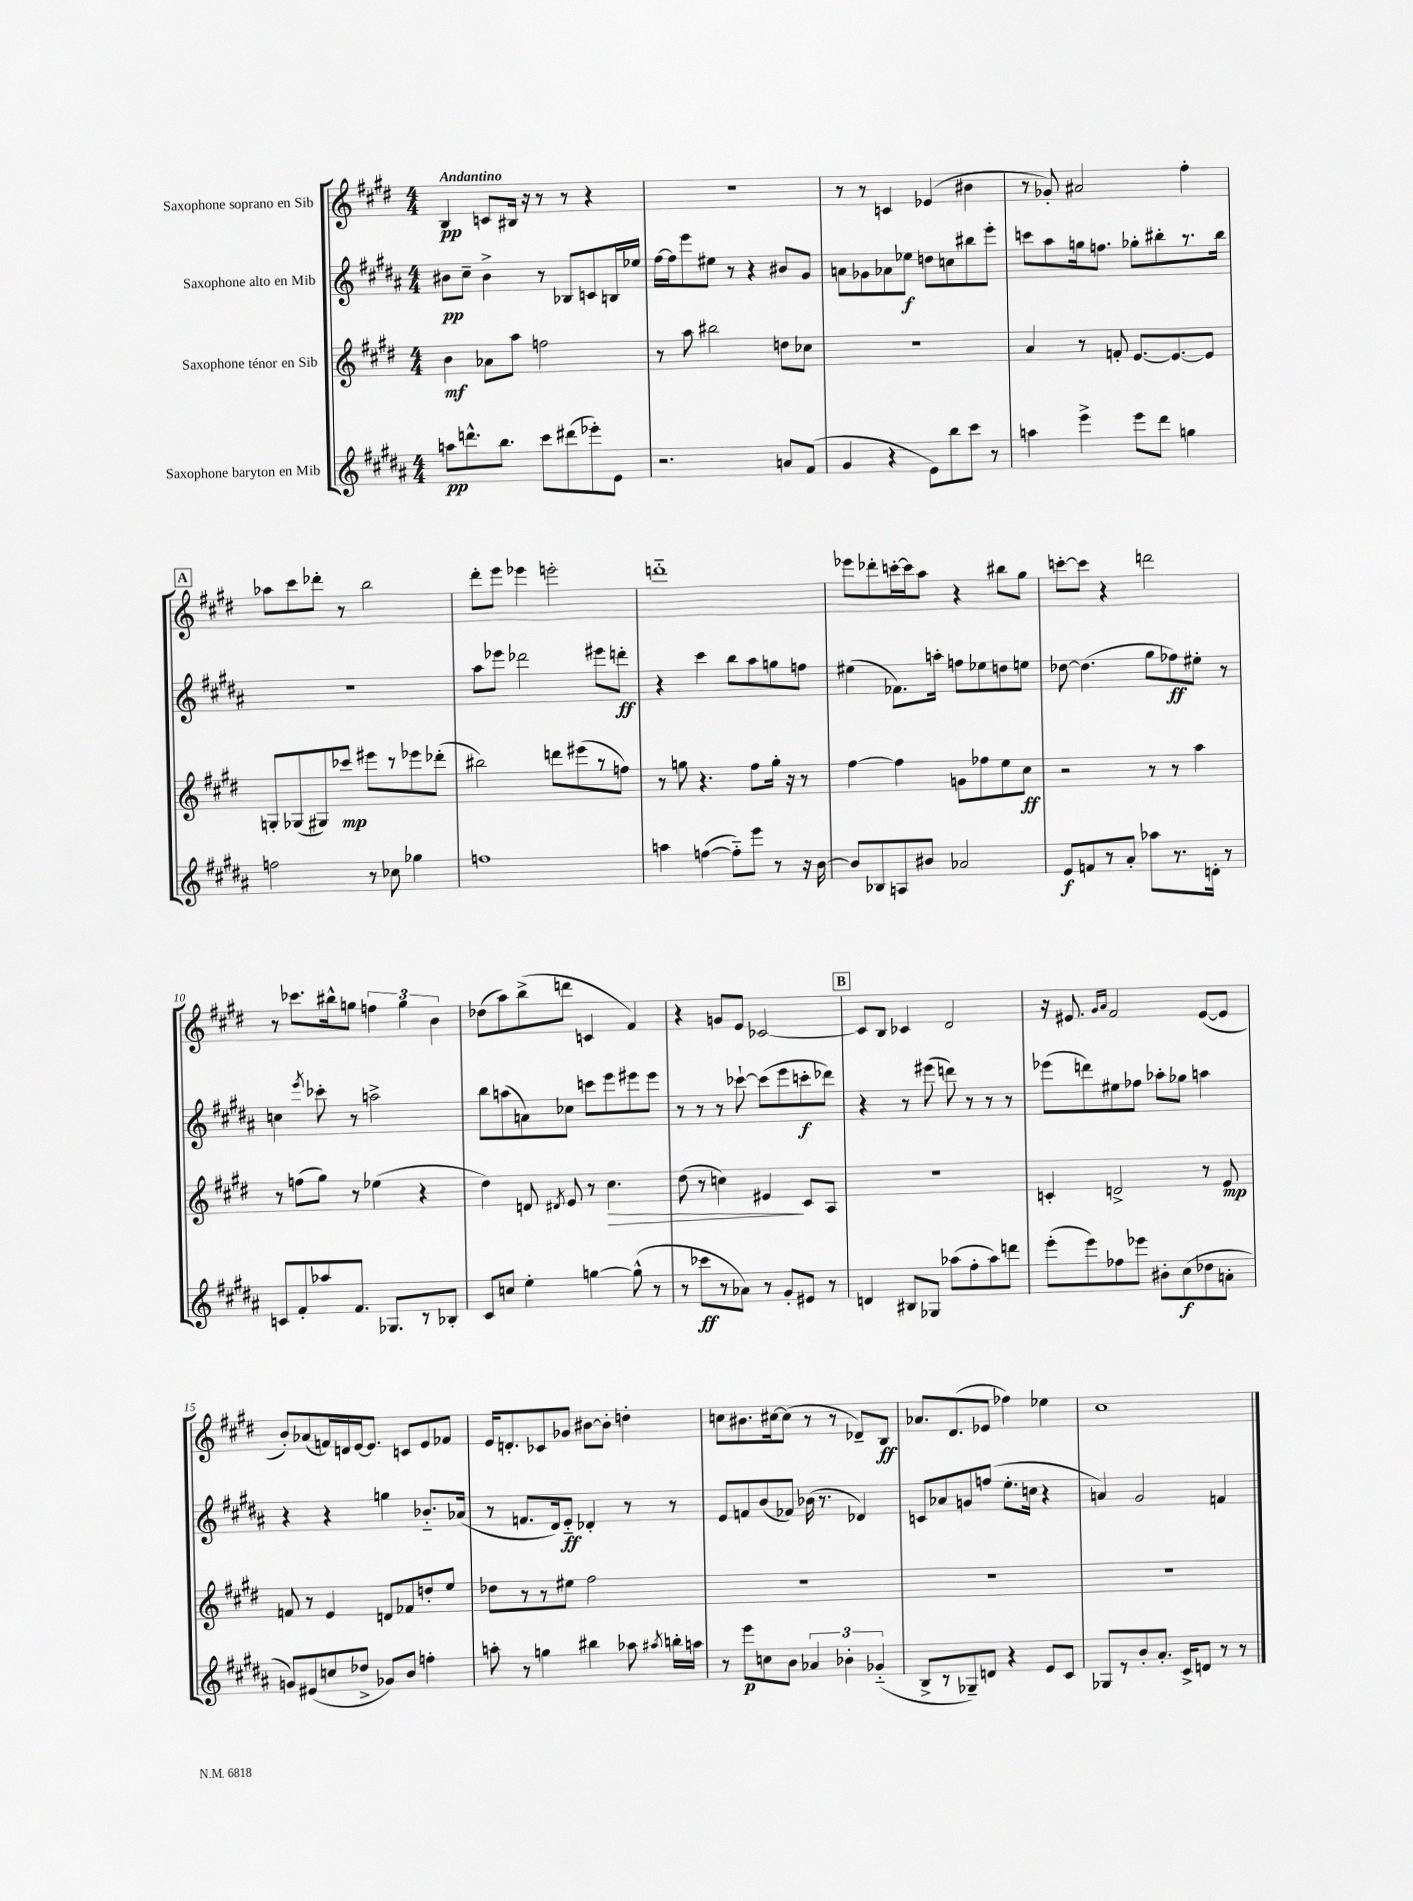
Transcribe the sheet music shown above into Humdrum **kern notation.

**kern	**dynam	**kern	**dynam	**kern	**dynam	**kern	**dynam
*part4	*part4	*part3	*part3	*part2	*part2	*part1	*part1
*staff4	*staff4	*staff3	*staff3	*staff2	*staff2	*staff1	*staff1
*I"Saxophone baryton en Mib	*	*I"Saxophone ténor en Sib	*	*I"Saxophone alto en Mib	*	*I"Saxophone soprano en Sib	*
*clefG2	*	*clefG2	*	*clefG2	*	*clefG2	*
*k[f#c#g#d#a#]	*	*k[f#c#g#d#]	*	*k[f#c#g#d#a#]	*	*k[f#c#g#d#]	*
*M4/4	*	*M4/4	*	*M4/4	*	*M4/4	*
=1	=1	=1	=1	=1	=1	=1	=1
!	!	!	!	!	!	!LO:TX:a:B:t=Andantino	!
8aan\L	pp	4b\	mf	8b#X\L	pp	4B/	pp
8.dddn^^\	.	.	.	8cc#~\J	.	.	.
.	.	8a-X\L	.	4b#^\	.	8cn/L	.
8.bb\J	.	.	.	.	.	.	.
.	.	8aa\J	.	.	.	16B#X/Jk	.
.	.	.	.	.	.	16r	.
8ccc#\L	.	2ffn\	.	8r	.	8r	.
(8ddd#X\	.	.	.	8B-X/L	.	8r	.
8eee-X'\)	.	.	.	8cn/	.	4r	.
8e\J	.	.	.	16Bn/L	.	.	.
.	.	.	.	16ee-X/JJ	.	.	.
=2	=2	=2	=2	=2	=2	=2	=2
2.r	.	8r	.	[16ff#\LL	.	1r	.
.	.	.	.	16ff#\J]	.	.	.
.	.	8aa\	.	8eee\	.	.	.
.	.	2bb#X\	.	8ee#X\J	.	.	.
.	.	.	.	8r	.	.	.
.	.	.	.	4r	.	.	.
8an/L	.	8ddn\L	.	8b#X/L	.	.	.
(8f#/J	.	8cc-X\J	.	8g#/J	.	.	.
=3	=3	=3	=3	=3	=3	=3	=3
4g#/	.	1r	.	8an\L	.	8r	.
.	.	.	.	8g-X\	.	8r	.
4r	.	.	.	8a-X\	.	4cn/	.
.	.	.	.	8ee-X\J	f	.	.
8e\L)	.	.	.	8ddn\L	.	(4e-X/	.
8bb\	.	.	.	8ccn\	.	.	.
8ccc#\J	.	.	.	8bb#X\	.	4b#X\	.
8r	.	.	.	8eee'\J	.	.	.
=4	=4	=4	=4	=4	=4	=4	=4
4aan\	.	4a/	.	8cccn\L	.	8r	.
.	.	.	.	8aa#\	.	8g-X'/)	.
4eee^\	.	8r	.	16ggn\k	.	2a#X/	.
.	.	.	.	8.ffn\J	.	.	.
.	.	8fn'/	.	.	.	.	.
8eee\L	.	[8.e/L	.	8gg-X'\L	.	.	.
8ddd#\J	.	.	.	8bb#X'\	.	.	.
.	.	8.e/_	.	.	.	.	.
4ggn\	.	.	.	8.r	.	4ff#'\	.
.	.	8e/J]	.	.	.	.	.
.	.	.	.	16bb#\Jk	.	.	.
!!LO:LB:g=z
!!LO:REH:place=s1:t=A
=5	=5	=5	=5	=5	=5	=5	=5
2ffn\	.	8Gn'/L	.	1r	.	8aa-X\L	.
.	.	(8G-X/	.	.	.	8ccc#\	.
.	.	8G#X/)	.	.	.	8ddd-X'\J	.
.	.	8ccc-X/J	mp	.	.	8r	.
8r	.	8eee#X\L	.	.	.	2bb\	.
8cc-X\	.	8r	.	.	.	.	.
4gg-X\	.	8eee-X\	.	.	.	.	.
.	.	(8ddd-X'\J	.	.	.	.	.
=6	=6	=6	=6	=6	=6	=6	=6
1ffn	.	2bb#X\)	.	8aa#\L	.	8ddd#'\L	.
.	.	.	.	8eee-X\J	.	8eee\J	.
.	.	.	.	2ddd-X\	.	4eee-X\	.
.	.	8dddn\L	.	.	.	2eeen'\	.
.	.	(8eee#X\	.	.	.	.	.
.	.	8r	.	8eee#X\L	.	.	.
.	.	8ffn\J)	.	8dddn'\J	ff	.	.
=7	=7	=7	=7	=7	=7	=7	=7
4aan\	.	8r	.	4r	.	1dddn	.
.	.	8ggn\	.	.	.	.	.
([4ffn\	.	4.r	.	4ccc#\	.	.	.
8ff\L])	.	.	.	8bb\L	.	.	.
8eee\J	.	8ff#\L	.	8aa#\	.	.	.
8r	.	16gg'\Jk	.	8ggn\	.	.	.
.	.	16r	.	.	.	.	.
16r	.	8r	.	8ffn\J	.	.	.
[16b\	.	.	.	.	.	.	.
=8	=8	=8	=8	=8	=8	=8	=8
8b/L]	.	[4ff#\	.	(4ee#X\	.	8eee-X\L	.
8B-X/	.	.	.	.	.	8ddd-X'\	.
8An/	.	4ff#\]	.	8.f-X\L)	.	[16cccn'\L	.
.	.	.	.	.	.	16ccc\J]	.
8b#X/J	.	.	.	.	.	8aa\J	.
.	.	.	.	16aan'\Jk	.	.	.
2a-X/	.	8gn\L	.	8ffn\L	.	4r	.
.	.	8ff-X\	.	8ee-X\	.	.	.
.	.	8ee\	.	8ddn\	.	8bb#X\L	.
.	.	8cc#\J	ff	8een\J	.	8gg#\J	.
=9	=9	=9	=9	=9	=9	=9	=9
8e/L	f	2r	.	[8dd-X\	.	[8cccn'\L	.
8fn/	.	.	.	(4.dd-\]	.	8ccc\J]	.
8r	.	.	.	.	.	4r	.
8a#'/J	.	.	.	.	.	.	.
8aa-X\L	.	8r	.	8gg#\L	.	2dddn\	.
8.r	.	8r	.	8ff-X\)	ff	.	.
.	.	4aa\	.	8ee#X'\J	.	.	.
16dn'\Jk	.	.	.	.	.	.	.
8r	.	.	.	8r	.	.	.
!!LO:LB:g=z
=10	=10	=10	=10	=10	=10	=10	=10
8cn/L	.	8r	.	4ccn\	.	8r	.
8f#'/	.	(8ffn\L	.	.	.	8.ccc-X\L	.
.	.	.	.	8qeee/	.	.	.
8aa-X/	.	8gg#\J)	.	8ccc-X'\	.	.	.
.	.	.	.	.	.	16bb#X^^\k	.
8.f#/J	.	8r	.	8r	.	8ggn\J	.
.	.	(4ee-X\	.	2aan^\	.	6ffn\	.
8.G-X/L	.	.	.	.	.	.	.
.	.	.	.	.	.	6gg\	.
8r	.	4r	.	.	.	.	.
.	.	.	.	.	.	6b\	.
8B-X'/J	.	.	.	.	.	.	.
=11	=11	=11	=11	=11	=11	=11	=11
8c#/L	.	4dd#\)	.	8bb\L	.	(8dd-X\L	.
8ccn/J	.	.	.	(8aan\	.	8aa\)	.
4ee'\	.	8dn/	.	8an\)	.	(8bb^\	.
.	.	8qd#X/	.	.	.	.	.
.	.	8e/	.	8cc-X\J	.	8dddn\J	.
[4ggn\	.	8r	.	8cccn\L	.	4cn/	.
!	!	!	!LO:HP:b	!	!	!	!
.	.	4.cc#\	>	8eee\	.	.	.
(8gg^^\]	.	.	.	8eee#X\	.	4f#/)	.
8r	.	.	.	8eee#\J	.	.	.
=12	=12	=12	=12	=12	=12	=12	=12
8r	.	(8dd#\	.	8r	.	4r	.
8ccc-X\L	ff	8r	.	8r	.	.	.
8r	.	4ccn\)	.	8r	.	8gn/L	.
8a-X\J)	.	.	.	[8ccc-X`\	.	8e/J	.
8r	.	4e#X/	.	(8ccc-\L]	.	[2c-X/	.
8g#'/L	.	.	.	8eee\	.	.	.
8e#X/J	.	8c#/L	]	8cccn'\	f	.	.
8r	.	8A/J	.	8ddd-X\J)	.	.	.
!!LO:REH:place=s1:t=B
=13	=13	=13	=13	=13	=13	=13	=13
4dn/	.	1r	.	4r	.	8c-/L]	.
.	.	.	.	.	.	8B/J	.
8B#X/L	.	.	.	8r	.	4c-X/	.
8G-X/J	.	.	.	(8eee#X\	.	.	.
(8aa-X\L	.	.	.	8dddn\)	.	2d#/	.
8ff#'\	.	.	.	8r	.	.	.
8aa-\)	.	.	.	8r	.	.	.
8dddn\J	.	.	.	8r	.	.	.
=14	=14	=14	=14	=14	=14	=14	=14
(8eee'\L	.	4cn'/	.	(8eee-X\L	.	16r	.
.	.	.	.	.	.	8.e#X/	.
8eee\)	.	.	.	8dddn\)	.	.	.
.	.	.	.	.	.	16qqg#/LL	.
.	.	.	.	.	.	16qqa/JJ	.
8ff-X\	.	2dn^/	.	8ee#X\	.	2f#/	.
8eee-X\J	.	.	.	8ff-X\J	.	.	.
8b#X'\L	.	.	.	8aa-X'\L	.	.	.
(8cc#\	f	.	.	8gg-X\J	.	.	.
8dd-X\	.	8r	.	4aan\	.	([8e#/L	.
8an'\J	.	8e/	mp	.	.	8e#/J]	.
!!LO:LB:g=z
=15	=15	=15	=15	=15	=15	=15	=15
8gn/L)	.	8fn/	.	4r	.	8b'/L)	.
(8e#X/	.	8r	.	.	.	(8a-X/	.
8ccn/	.	4e/	.	4r	.	16fn/L)	.
.	.	.	.	.	.	16dn/	.
8dd-X^/J	.	.	.	.	.	[16e/J	.
.	.	.	.	.	.	8.e/J]	.
8g-X/L)	.	8dn/L	.	4ggn\	.	.	.
8b/J	.	8f-X/	.	.	.	8cn/L	.
4ffn'\	.	8ddn'/	.	8.b-X/L	.	8e/	.
.	.	8ee/J	.	.	.	8f-X/J	.
.	.	.	.	(16a-X/Jk	.	.	.
=16	=16	=16	=16	=16	=16	=16	=16
8aan'\	.	8dd-X\L	.	8r	.	16e/KL	.
.	.	.	.	.	.	8.dn'/	.
8r	.	8r	.	8.fn/L	.	.	.
4ggn\	.	8r	.	.	.	8c-X/	.
.	.	.	.	16d#/k)	.	.	.
.	.	8ee#X\J	.	8e/J	ff	8g-X/J	.
4bb#X\	.	2ff#\	.	4d-X'/	.	[8b#X\L	.
.	.	.	.	.	.	8b#'\J]	.
8aa-X\	.	.	.	8r	.	4ddn'\	.
8qaa#X/	.	.	.	.	.	.	.
16bbn'\LL	.	.	.	8r	.	.	.
16aan\JJ	.	.	.	.	.	.	.
=17	=17	=17	=17	=17	=17	=17	=17
8r	.	1r	.	8e/L	.	8ccn\L	.
8eee\L	p	.	.	8fn/	.	8.b#X\	.
8ccn\	.	.	.	(8b/	.	.	.
.	.	.	.	.	.	[16cc#X\k	.
8b\J	.	.	.	8f-X/J)	.	(8cc#\J]	.
6a-X/	.	.	.	(16b-X\	.	8r	.
.	.	.	.	8.r	.	.	.
.	.	.	.	.	.	8r	.
6b-X'\	.	.	.	.	.	.	.
.	.	.	.	4d-X/)	.	8d-X~/L)	.
(6g-X/	.	.	.	.	.	.	.
.	.	.	.	.	.	8B/J	ff
=18	=18	=18	=18	=18	=18	=18	=18
8B^/L	.	1r	.	8cn/L	.	8.a-X/L	.
8r	.	.	.	8a-X/	.	.	.
.	.	.	.	.	.	(8.d#/	.
8G-X~/)	.	.	.	8gn/	.	.	.
8dn/J	.	.	.	(8ffn/J	.	8e-X/J	.
4r	.	.	.	8.ee'\L	.	4ff-X\)	.
.	.	.	.	16ccn\Jk	.	.	.
8e/L	.	.	.	4r	.	4ee-X\	.
8c#/J	.	.	.	.	.	.	.
=19	=19	=19	=19	=19	=19	=19	=19
8G-X/L	.	1r	.	4an/)	.	1cc#	.
8r	.	.	.	.	.	.	.
8b'/	.	.	.	2g#/	.	.	.
8.a#'/J	.	.	.	.	.	.	.
16c#^/KL	.	.	.	.	.	.	.
8dn/J	.	.	.	.	.	.	.
8r	.	.	.	4fn/	.	.	.
8r	.	.	.	.	.	.	.
==	==	==	==	==	==	==	==
*-	*-	*-	*-	*-	*-	*-	*-
